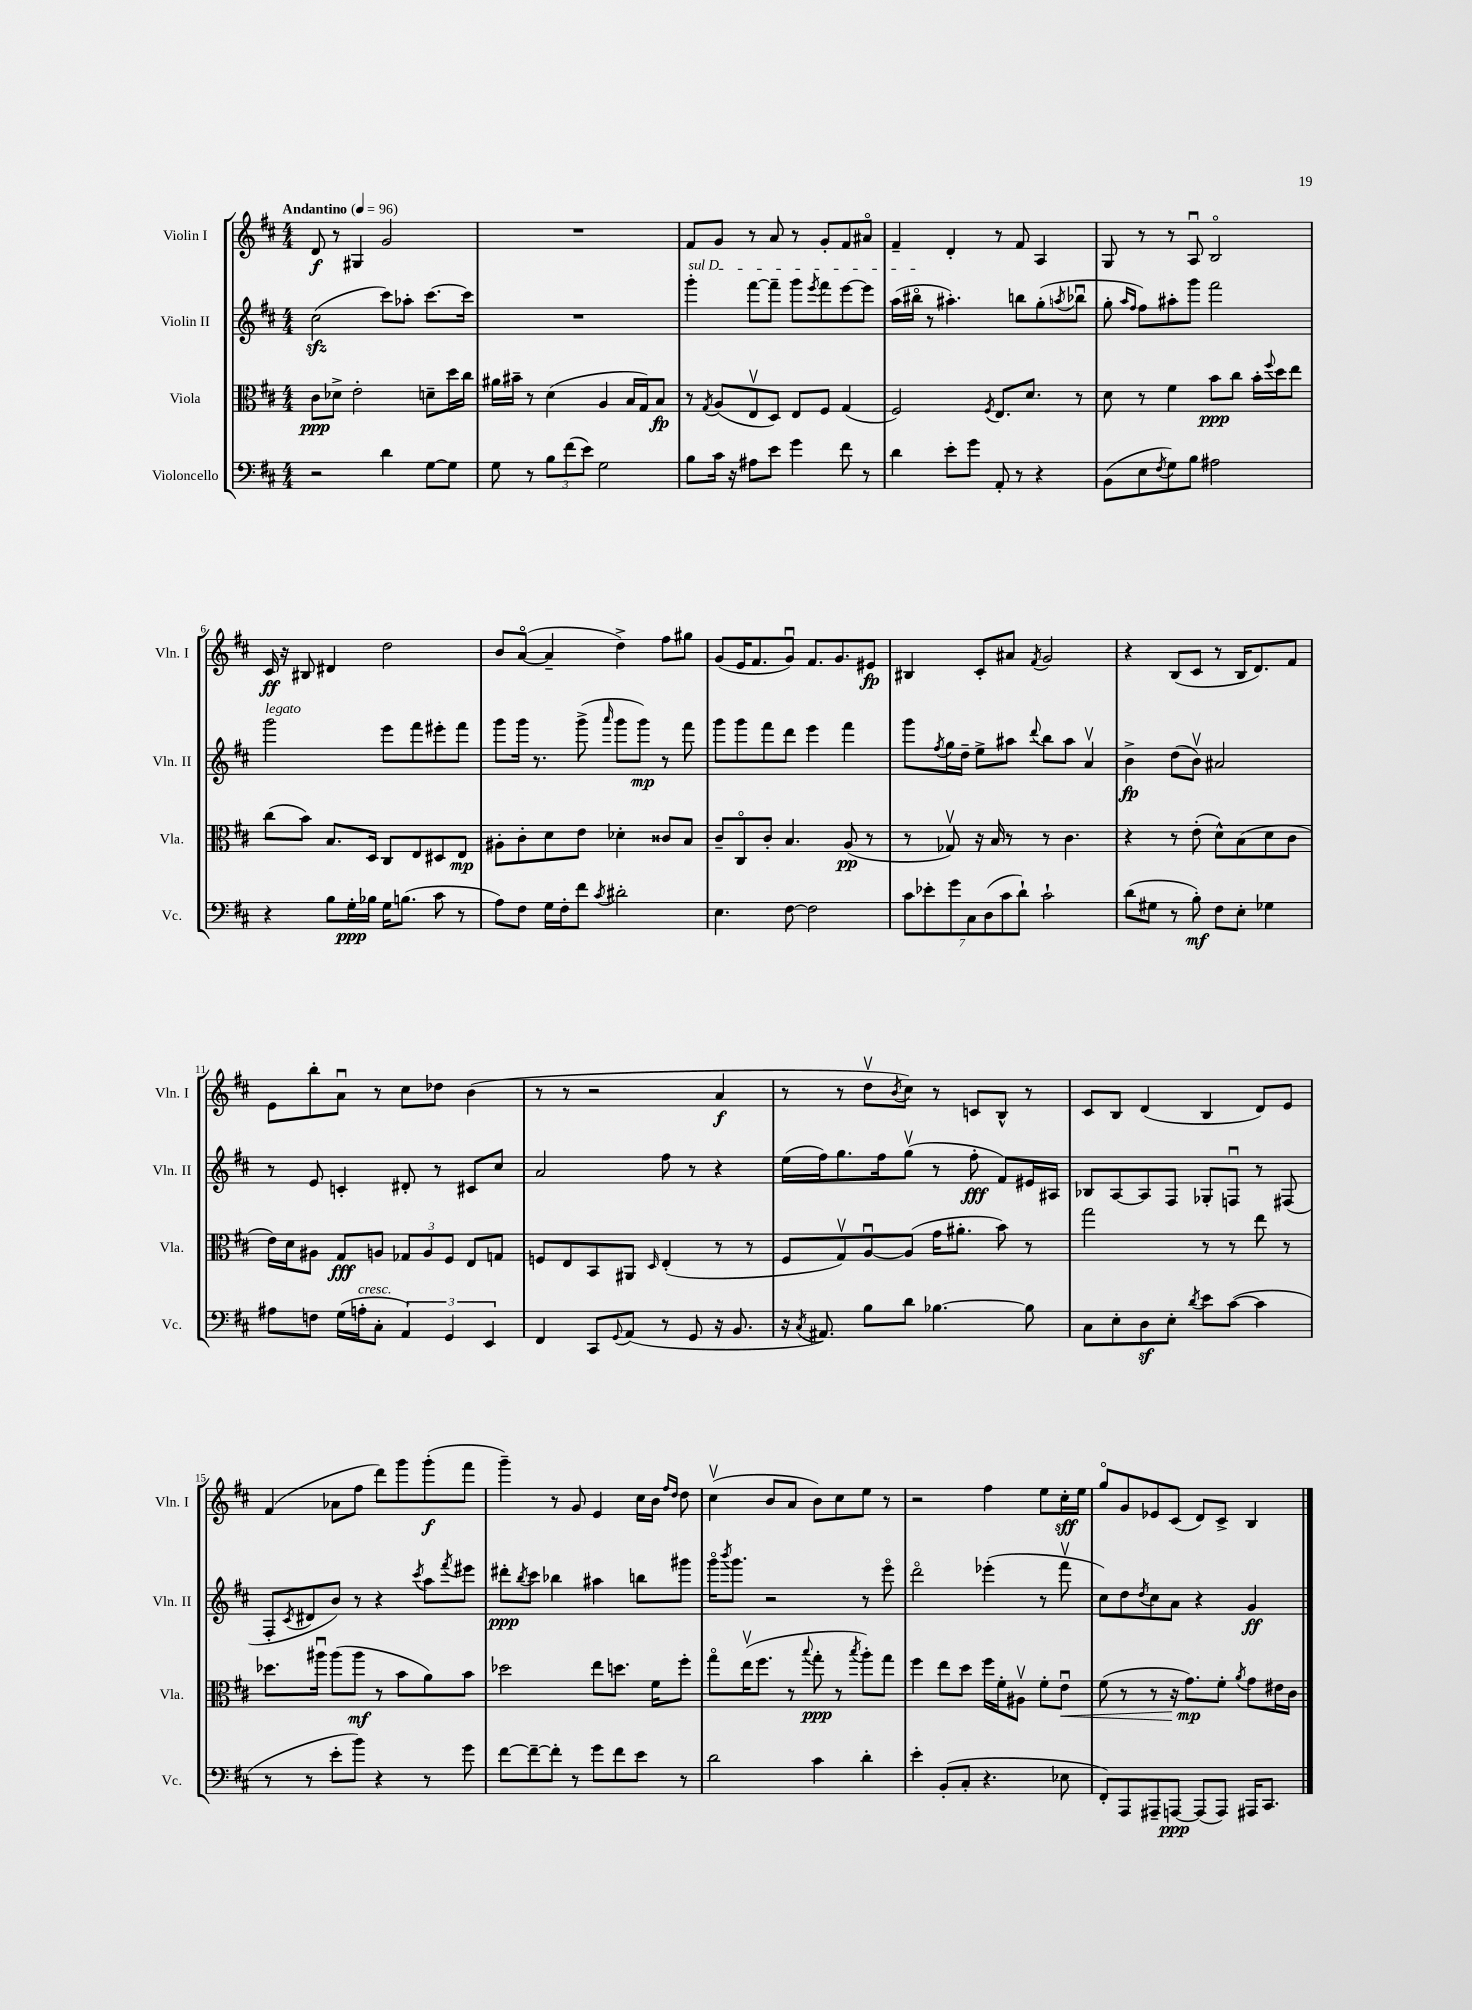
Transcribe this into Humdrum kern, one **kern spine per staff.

**kern	**dynam	**kern	**dynam	**kern	**dynam	**kern	**dynam
*part4	*part4	*part3	*part3	*part2	*part2	*part1	*part1
*staff4	*staff4	*staff3	*staff3	*staff2	*staff2	*staff1	*staff1
*I"Violoncello	*	*I"Viola	*	*I"Violin II	*	*I"Violin I	*
*I'Vc.	*	*I'Vla.	*	*I'Vln. II	*	*I'Vln. I	*
*clefF4	*	*clefC3	*	*clefG2	*	*clefG2	*
*k[f#c#]	*	*k[f#c#]	*	*k[f#c#]	*	*k[f#c#]	*
*M4/4	*	*M4/4	*	*M4/4	*	*M4/4	*
*MM96	*	*MM96	*	*MM96	*	*MM96	*
=1	=1	=1	=1	=1	=1	=1	=1
!	!	!	!	!	!	!LO:TX:a:B:t=Andantino	!
2r	.	8c#\L	ppp	(2cc#zz\	.	8d/	f
.	.	8d-X^\J	.	.	.	8r	.
.	.	2e'\	.	.	.	4G#X/	.
4d\	.	.	.	8ccc#\L)	.	2g/	.
.	.	.	.	8aa-X'\J	.	.	.
[8G\L	.	8dn~\L	.	[8.ccc#\L	.	.	.
8G\J]	.	16dd\L	.	.	.	.	.
.	.	16cc#\JJ	.	16ccc#\Jk]	.	.	.
=2	=2	=2	=2	=2	=2	=2	=2
8G\	.	16a#X\LL	.	1r	.	1r	.
.	.	16b#X~\JJ	.	.	.	.	.
8r	.	8r	.	.	.	.	.
12B\L	.	(4d\	.	.	.	.	.
(12f#\	.	.	.	.	.	.	.
12e\J)	.	.	.	.	.	.	.
2G\	.	4A/	.	.	.	.	.
.	.	16B/LL	.	.	.	.	.
.	.	16G/J)	.	.	.	.	.
.	.	8B/J	fp	.	.	.	.
=3	=3	=3	=3	=3	=3	=3	=3
!	!	!	!	!LO:TX:a:i:t=sul D	!	!	!
8B\L	.	8r	.	4ggg'\	.	8f#/L	.
.	.	8qG/	.	.	.	.	.
16c#\Jk	.	(8A/L	.	.	.	8g/J	.
16r	.	.	.	.	.	.	.
8A#X\L	.	8Ev/	.	[8fff#\L	.	8r	.
8e\J	.	8D/J)	.	8fff#~\J]	.	8a/	.
4g\	.	8E/L	.	8ggg\L	.	8r	.
.	.	.	.	8qeee/	.	.	.
.	.	8F#/J	.	8fff#\	.	8g'/L	.
8f#\	.	(4G/	.	[8eee\	.	8f#/	.
8r	.	.	.	8eee\J]	.	8a#X/J	.
=4	=4	=4	=4	=4	=4	=4	=4
4d\	.	2F#/)	.	(16aa\LL	.	4f#~/	.
.	.	.	.	16bb#X\JJ	.	.	.
.	.	.	.	8r	.	.	.
8e'\L	.	.	.	4.aa#X'\)	.	4d'/	.
8g\J	.	.	.	.	.	.	.
.	.	8qF#/	.	.	.	.	.
8AA'/	.	8.E/L	.	.	.	8r	.
8r	.	.	.	8bbn\L	.	8f#/	.
.	.	8.d/J	.	.	.	.	.
4r	.	.	.	(8gg'\	.	4A/	.
.	.	.	.	8qaan/	.	.	.
.	.	8r	.	8bb-Xu\J	.	.	.
=5	=5	=5	=5	=5	=5	=5	=5
(8BB\L	.	8d\	.	8gg'\	.	8G/	.
.	.	.	.	16qqaa/LL	.	.	.
.	.	.	.	16qqff#/JJ	.	.	.
8E\	.	8r	.	8ff#\L)	.	8r	.
8qF#/	.	.	.	.	.	.	.
8G\)	.	4f#\	.	8aa#X'\	.	8r	.
8B\J	.	.	.	8ggg\J	.	8Au/	.
2A#X\	.	8b\L	ppp	2fff#\	.	2B/	.
.	.	8cc#\J	.	.	.	.	.
.	.	16b'\LL	.	.	.	.	.
.	.	8qqff#/	.	.	.	.	.
.	.	16dd\J	.	.	.	.	.
.	.	8ee\J	.	.	.	.	.
!!LO:LB:g=z
=6	=6	=6	=6	=6	=6	=6	=6
!	!	!	!	!LO:TX:a:i:t=legato	!	!	!
4r	.	(8cc#\L	.	2ggg\	.	16c#/	ff
.	.	.	.	.	.	16r	.
.	.	8b\J)	.	.	.	8B#X/	.
8B\L	.	8.B/L	.	.	.	4d#X/	.
16G'\L	ppp	.	.	.	.	.	.
16B-X\JJ	.	16D/Jk	.	.	.	.	.
16G\KL	.	8C#/L	.	8eee\L	.	2dd\	.
(8.Bn\J	.	.	.	.	.	.	.
.	.	8E/	.	8fff#\	.	.	.
8c#\	.	8D#X/	.	8eee#X'\	.	.	.
8r	.	8E/J	mp	8fff#\J	.	.	.
=7	=7	=7	=7	=7	=7	=7	=7
8A\L)	.	8A#X'\L	.	8ggg\L	.	8b/L	.
8F#\J	.	8c#'\	.	16ggg\Jk	.	([8a/J	.
.	.	.	.	8.r	.	.	.
16G\LL	.	8d\	.	.	.	4a~/]	.
16F#'\J	.	.	.	.	.	.	.
8f#\J	.	8e\J	.	(8ggg^\	.	.	.
8qc#/	.	.	.	16qqaaa/	.	.	.
2d#X'\	.	4d-X'\	.	8ggg\L	.	4dd^\)	.
.	.	.	.	8ggg\J)	mp	.	.
.	.	8c##X/L	.	8r	.	8ff#\L	.
.	.	8B/J	.	8fff#\	.	8gg#X\J	.
=8	=8	=8	=8	=8	=8	=8	=8
4.E\	.	8c#~/L	.	8ggg\L	.	(8g/L	.
.	.	8C#/	.	8ggg\	.	16e/K	.
.	.	.	.	.	.	8.f#/	.
.	.	8c#'/J	.	8fff#\	.	.	.
[8F#\	.	4.B/	.	8ddd\J	.	8gu/J)	.
2F#\]	.	.	.	4eee\	.	8.f#/L	.
.	.	.	.	.	.	8.g/	.
.	.	(8A/	pp	4fff#\	.	.	.
.	.	8r	.	.	.	8e#X/J	fp
=9	=9	=9	=9	=9	=9	=9	=9
14c#\L	.	8r	.	8ggg\L	.	4B#X/	.
14e-X'\	.	.	.	.	.	.	.
.	.	.	.	8qff#/	.	.	.
.	.	8G-Xv/)	.	16gg\L	.	.	.
14g\	.	.	.	.	.	.	.
.	.	.	.	16dd~\JJ	.	.	.
14C#\	.	.	.	.	.	.	.
.	.	16r	.	8ee^\L	.	8c#'/L	.
(14D\	.	.	.	.	.	.	.
.	.	16B/	.	.	.	.	.
14c#\	.	.	.	.	.	.	.
.	.	8r	.	8aa#X\J	.	8a#X/J	.
14d`\J)	.	.	.	.	.	.	.
.	.	.	.	8qqddd/	.	8qf#/	.
2c#`\	.	8r	.	8bb\L	.	2g/	.
.	.	4.c#\	.	8aa#\J	.	.	.
.	.	.	.	4av/	.	.	.
=10	=10	=10	=10	=10	=10	=10	=10
(8d\L	.	4r	.	4b^\	fp	4r	.
8G#X\J	.	.	.	.	.	.	.
8r	.	8r	.	(8dd\L	.	(8B/L	.
8B'\)	mf	(8e'\	.	8bv\J)	.	8c#/J	.
8F#\L	.	8d^^\L)	.	2a#X/	.	8r	.
8E'\J	.	(8B\	.	.	.	16B/KL	.
.	.	.	.	.	.	8.d/)	.
4G-X\	.	8d\	.	.	.	.	.
.	.	8c#\J	.	.	.	8f#/J	.
!!LO:LB:g=z
=11	=11	=11	=11	=11	=11	=11	=11
8A#X\L	.	16e\LL)	.	8r	.	8e\L	.
.	.	16d\J	.	.	.	.	.
8Fn\J	.	8A#X\J	.	8e/	.	8bb'\	.
(16G\LL	.	8G/L	fff	4cn'/	.	8au\J	.
!LO:TX:a:i:t=cresc.	!	!	!	!	!	!	!
16An'\J	.	.	.	.	.	.	.
8C#'\J	.	8An/J	.	.	.	8r	.
6AA/)	.	12G-X/L	.	8d#X'/	.	8cc#\L	.
.	.	12A/	.	.	.	.	.
.	.	.	.	8r	.	8dd-X\J	.
6GG/	.	12F#/J	.	.	.	.	.
.	.	8E/L	.	8c#X/L	.	(4b\	.
6EE/	.	.	.	.	.	.	.
.	.	8Gn/J	.	8cc#/J	.	.	.
=12	=12	=12	=12	=12	=12	=12	=12
4FF#/	.	8Fn/L	.	2a/	.	8r	.
.	.	8E/	.	.	.	8r	.
8CC#/L	.	8BB/	.	.	.	2r	.
8qqGG/	.	.	.	.	.	.	.
(8AA/J	.	8AA#X/J	.	.	.	.	.
.	.	16qqD/	.	.	.	.	.
8r	.	(4E'/	.	8ff#\	.	.	.
8GG/	.	.	.	8r	.	.	.
16r	.	8r	.	4r	.	4a/	f
8.BB/	.	.	.	.	.	.	.
.	.	8r	.	.	.	.	.
=13	=13	=13	=13	=13	=13	=13	=13
16r	.	8F#/L	.	(16ee\LL	.	8r	.
8qC#/	.	.	.	.	.	.	.
8.AA#X/)	.	.	.	16ff#\J)	.	.	.
.	.	8Gv/)	.	8.gg\	.	8r	.
8B\L	.	[8Au/	.	.	.	8ddv\L	.
.	.	.	.	16ff#\k	.	.	.
.	.	.	.	.	.	8qb/	.
8d\J	.	(8A/J]	.	(8ggv\J	.	8cc#\J)	.
[4.B-X\	.	16g\KL	.	8r	.	8r	.
.	.	8.a#X'\J	.	.	.	.	.
.	.	.	.	8ff#'\	fff	8cn/L	.
.	.	8b\)	.	8f#/L)	.	8B^^/J	.
8B-\]	.	8r	.	16e#X/L	.	8r	.
.	.	.	.	16A#X/JJ	.	.	.
=14	=14	=14	=14	=14	=14	=14	=14
8C#\L	.	2gg\	.	8B-X/L	.	8c#/L	.
8E'\	.	.	.	[8A/	.	8B/J	.
8Dz\	.	.	.	8A/]	.	(4d/	.
8E'\J	.	.	.	8F#/J	.	.	.
8qd/	.	.	.	.	.	.	.
8e\L	.	8r	.	8G-X'/L	.	4B/	.
([8c#\J	.	8r	.	8Fnu/J	.	.	.
4c#\]	.	8ee\	.	8r	.	8d/L)	.
.	.	8r	.	(8F#X/	.	8e/J	.
!!LO:LB:g=z
=15	=15	=15	=15	=15	=15	=15	=15
8r	.	8.dd-X\L	.	8F#'/L	.	(4f#/	.
.	.	.	.	8qc#/	.	.	.
8r	.	.	.	8d#X/	.	.	.
.	.	16aa#Xu\Jk	.	.	.	.	.
8e'\L	.	(8aa#\L	.	8b/J)	.	8a-X\L	.
8b\J)	.	8aa#\J	mf	8r	.	8ff#\J	.
4r	.	8r	.	4r	.	8ddd\L)	.
.	.	8b\L	.	.	.	8ggg\	.
.	.	.	.	8qccc#/	.	.	.
8r	.	8a\)	.	8aa\L	.	(8ggg'\	f
.	.	.	.	8qfff#/	.	.	.
8g\	.	8b\J	.	8eee#X\J	.	8fff#\J	.
=16	=16	=16	=16	=16	=16	=16	=16
[8f#\L	.	2dd-X\	.	8ddd#X'\L	ppp	4ggg~\)	.
.	.	.	.	8qbb/	.	.	.
8f#~\_	.	.	.	8ccc#\J	.	.	.
8f#'\J]	.	.	.	4bb-X\	.	8r	.
8r	.	.	.	.	.	8g/	.
8g\L	.	8ee\L	.	4aa#X\	.	4e/	.
8f#\	.	8.ddn\J	.	.	.	.	.
8e\J	.	.	.	8bbn\L	.	16cc#\LL	.
.	.	16f#\KL	.	.	.	16b\JJ	.
.	.	.	.	.	.	16qqff#/LL	.
.	.	.	.	.	.	16qqdd/JJ	.
8r	.	8ff#'\J	.	8ggg#X\J	.	8dd\	.
=17	=17	=17	=17	=17	=17	=17	=17
2d\	.	8gg\L	.	16ggg\KL	.	(4cc#v\	.
.	.	.	.	8qbbb/	.	.	.
.	.	.	.	8.ggg\J	.	.	.
.	.	(16eev\K	.	.	.	.	.
.	.	8.ff#\J	.	.	.	.	.
.	.	.	.	2r	.	8b/L	.
.	.	8r	.	.	.	8a/J	.
.	.	8qqbb/	.	.	.	.	.
4c#\	.	8gg'\	ppp	.	.	8b\L)	.
.	.	8r	.	.	.	8cc#\	.
.	.	8qbb/	.	.	.	.	.
4d'\	.	8aa'\L)	.	8r	.	8ee\J	.
.	.	8gg\J	.	8eee\	.	8r	.
=18	=18	=18	=18	=18	=18	=18	=18
4e'\	.	4ff#\	.	2ddd\	.	2r	.
(8BB'/L	.	8ee\L	.	.	.	.	.
8C#'/J	.	8dd\J	.	.	.	.	.
4.r	.	16ff#\LL	.	(4eee-X'\	.	4ff#\	.
.	.	16f#'\J	.	.	.	.	.
.	.	8A#Xv\J	.	.	.	.	.
.	.	8f#'\L	.	8r	.	8ee\L	.
!	!	!	!LO:HP:b	!	!	!	!
8E-X\	.	8eu\J	<	8fff#v\	.	16cc#'\L	sff
.	.	.	.	.	.	16ee\JJ	.
=19	=19	=19	=19	=19	=19	=19	=19
8FF#'/L)	.	(8f#\	.	8cc#\L)	.	8gg/L	.
8AAA/	.	8r	.	8dd\	.	8g/	.
.	.	.	.	8qdd/	.	.	.
8AAA#X~/	.	8r	.	8cc#\	.	8e-X/	.
[8AAAn/J	ppp	16r	.	8a\J	.	(8c#/J	.
.	.	8.g\L)	mp	.	.	.	.
(8AAA/L]	.	.	.	4r	.	8d/L)	.
8AAA/J)	.	8f#'\J	[	.	.	8c#^/J	.
.	.	8qa/	.	.	.	.	.
16AAA#X/KL	.	8g\L	.	4g/	ff	4B/	.
8.CC#/J	.	.	.	.	.	.	.
.	.	16e#X\L	.	.	.	.	.
.	.	16c#\JJ	.	.	.	.	.
==	==	==	==	==	==	==	==
*-	*-	*-	*-	*-	*-	*-	*-
